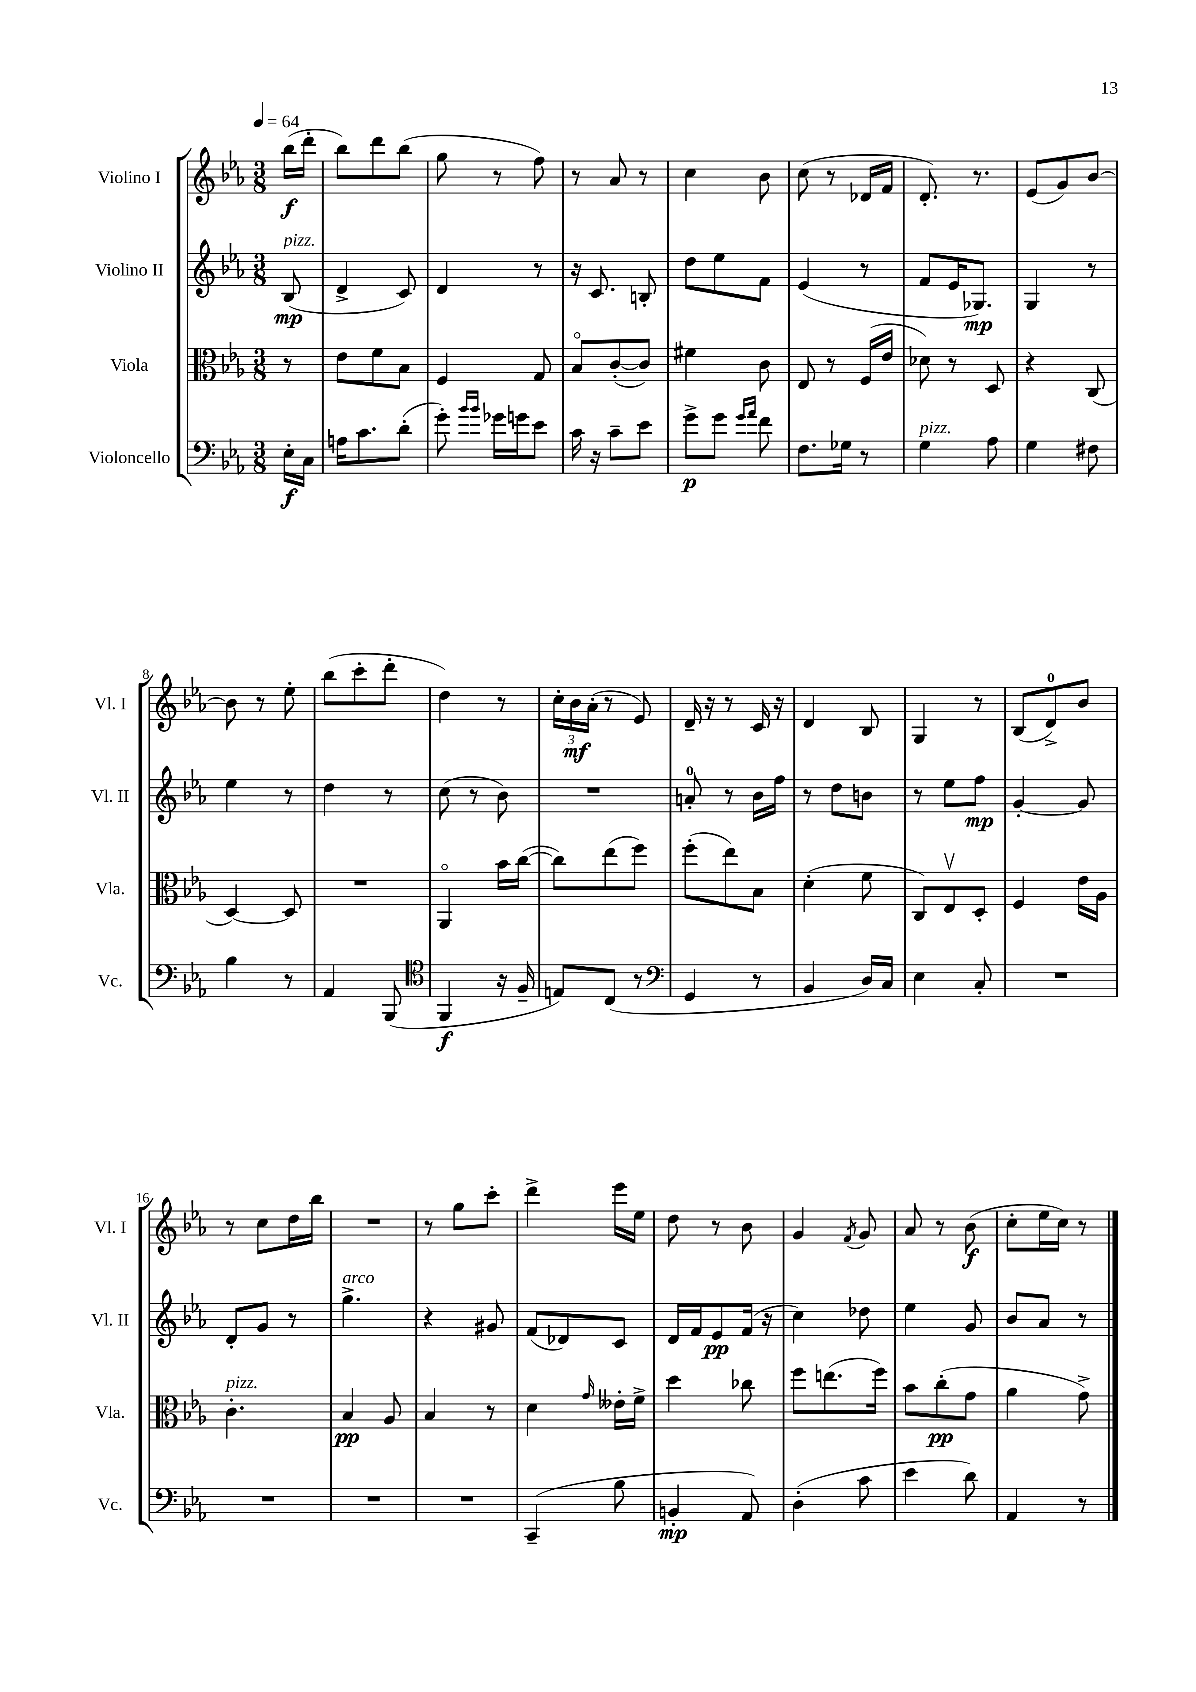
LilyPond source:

<<
\new StaffGroup <<
\new Staff = "s0" \with { instrumentName = "Violino I" shortInstrumentName = "Vl. I" } {
    \clef treble \key ees \major \numericTimeSignature \time 3/8 \partial 8 \tempo 4 = 64
    bes''16\f( d'''16-. |
    bes''8) d'''8 bes''8( |
    g''8 r8 f''8) |
    r8 aes'8 r8 |
    c''4 bes'8 |
    c''8( r8 des'16 f'16 |
    d'8.-.) r8. |
    ees'8( g'8) bes'8~ |
    bes'8 r8 ees''8-. |
    bes''8( c'''8-. d'''8-. |
    d''4) r8 |
    \tuplet 3/2 { c''16-. bes'16\mf aes'16-.( } r8 ees'8) |
    d'16-- r16 r8 c'16 r16 |
    d'4 bes8 |
    g4 r8 |
    bes8( d'8-0->) bes'8 |
    r8 c''8 d''16 bes''16 |
    R4. |
    r8 g''8 c'''8-. |
    d'''4-> ees'''16 ees''16 |
    d''8 r8 bes'8 |
    g'4 \acciaccatura { f'8 } g'8 |
    aes'8 r8 bes'8\f( |
    c''8-. ees''16 c''16) r8 \bar "|." |
}
\new Staff = "s1" \with { instrumentName = "Violino II" shortInstrumentName = "Vl. II" } {
    \clef treble \key ees \major \numericTimeSignature \time 3/8 \partial 8
    bes8\mp^\markup { \italic "pizz." }( |
    d'4-> c'8) |
    d'4 r8 |
    r16 c'8. b8-. |
    d''8 ees''8 f'8 |
    ees'4( r8 |
    f'8 ees'16 ges8.\mp) |
    g4 r8 |
    ees''4 r8 |
    d''4 r8 |
    c''8( r8 bes'8) |
    R4. |
    a'8-0-. r8 bes'16 f''16 |
    r8 d''8 b'8 |
    r8 ees''8 f''8\mp |
    g'4~-. g'8 |
    d'8-. g'8 r8 |
    g''4.->^\markup { \italic "arco" } |
    r4 gis'8 |
    f'8( des'8) c'8 |
    d'16 f'16 ees'8\pp f'16( r16 |
    c''4) des''8 |
    ees''4 g'8 |
    bes'8 aes'8 r8 \bar "|." |
}
\new Staff = "s2" \with { instrumentName = "Viola" shortInstrumentName = "Vla." } {
    \clef alto \key ees \major \numericTimeSignature \time 3/8 \partial 8
    r8 |
    ees'8 f'8 bes8 |
    f4 g8 |
    bes8\flageolet c'8~-.( c'8) |
    fis'4 c'8 |
    ees8 r8 f16( ees'16 |
    des'8) r8 d8 |
    r4 c8( |
    d4~) d8 |
    R4. |
    aes,4\flageolet bes'16 c''16~( |
    c''8) ees''8( f''8) |
    f''8-.( ees''8) bes8 |
    d'4-.( f'8 |
    c8) ees8\upbow d8-. |
    f4 ees'16 aes16 |
    c'4.-.^\markup { \italic "pizz." } |
    bes4\pp aes8 |
    bes4 r8 |
    d'4 \grace { g'16 } eeses'16-. f'16-> |
    d''4 ces''8 |
    f''8 e''8.( f''16) |
    bes'8 c''8-.\pp( g'8 |
    aes'4 g'8->) \bar "|." |
}
\new Staff = "s3" \with { instrumentName = "Violoncello" shortInstrumentName = "Vc." } {
    \clef bass \key ees \major \numericTimeSignature \time 3/8 \partial 8
    ees16-.\f c16 |
    a16 c'8. d'8-.( |
    g'8-.) \grace { bes'16 bes'16 } ges'16 g'16 ees'8 |
    c'16 r16 c'8-- ees'8 |
    g'8->\p g'8 \grace { g'16 aes'16 } f'8 |
    f8. ges16 r8 |
    g4^\markup { \italic "pizz." } aes8 |
    g4 fis8 |
    bes4 r8 |
    aes,4 bes,,8( |
    \clef tenor f,4\f r16 f16-- |
    e8) c8( r8 |
    \clef bass g,4 r8 |
    bes,4 d16) c16 |
    ees4 c8-. |
    R4. |
    R4. |
    R4. |
    R4. |
    c,4--( bes8 |
    b,4-.\mp aes,8) |
    d4-.( c'8 |
    ees'4 d'8) |
    aes,4 r8 \bar "|." |
}
>>
>>
